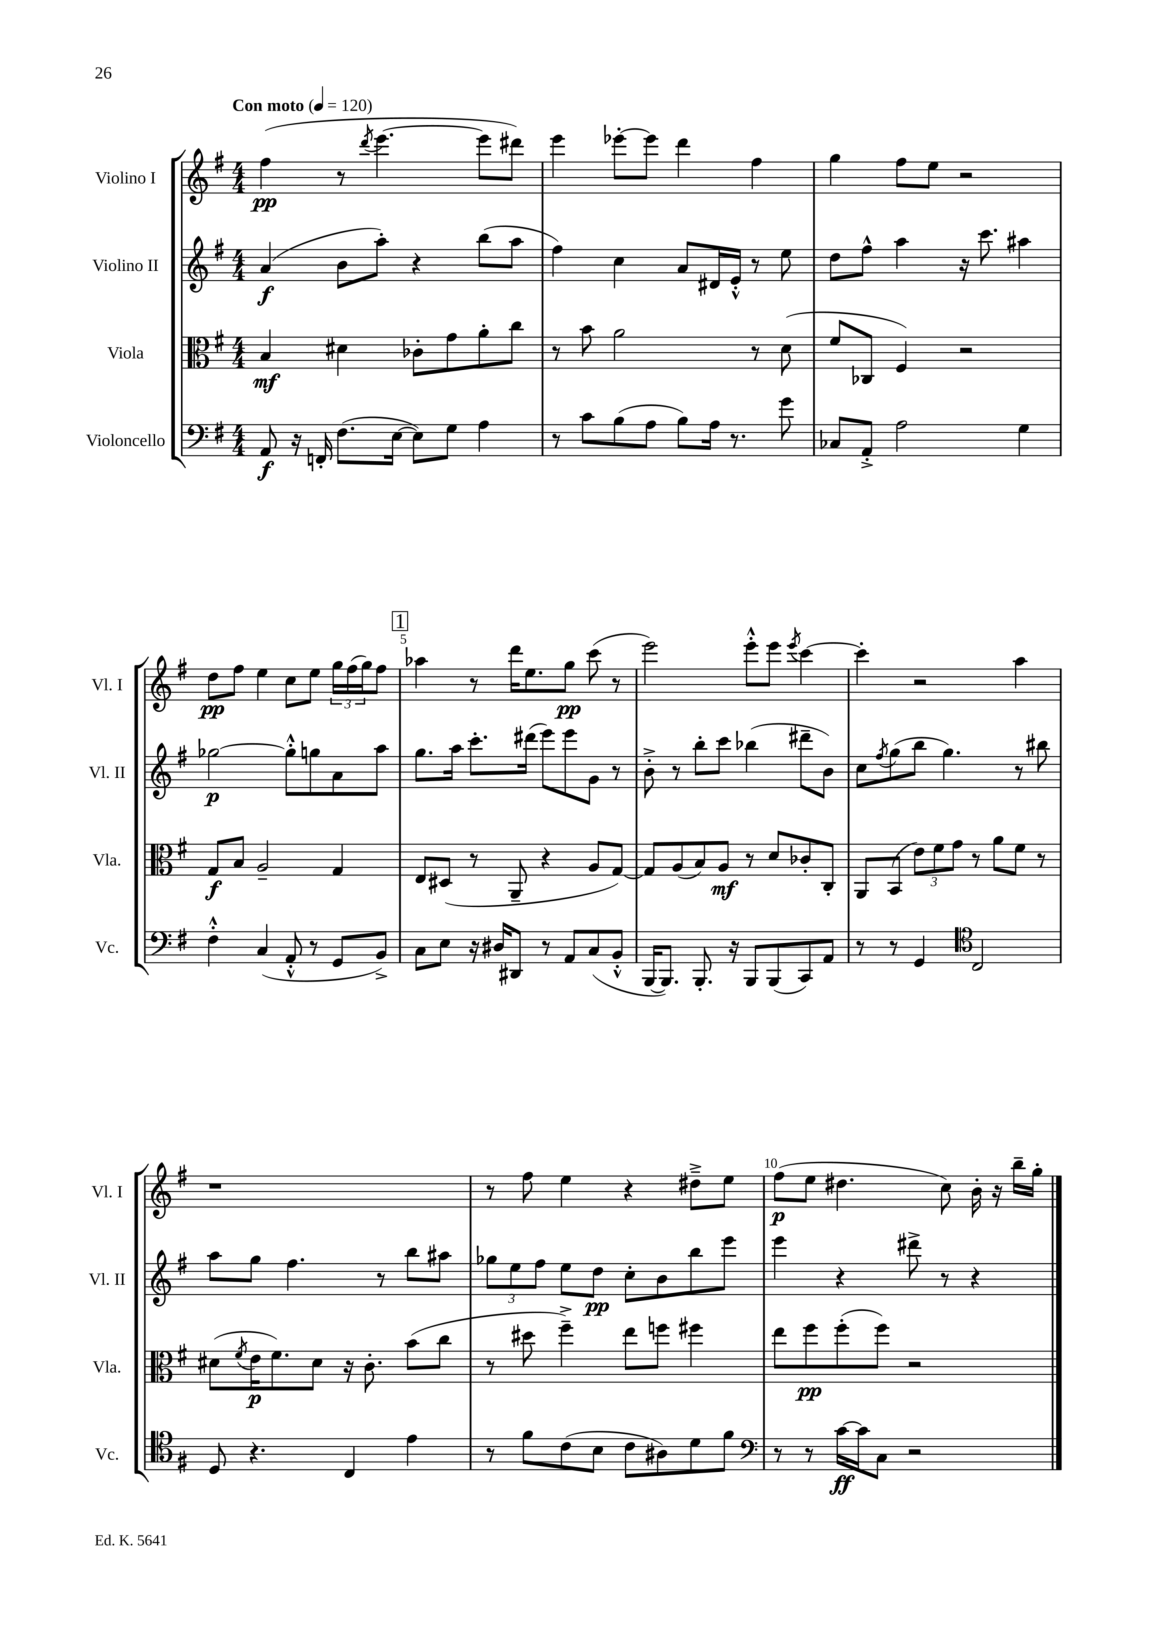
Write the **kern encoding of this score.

**kern	**kern	**kern	**kern
*staff4	*staff3	*staff2	*staff1
*clefF4	*clefC3	*clefG2	*clefG2
*k[f#]	*k[f#]	*k[f#]	*k[f#]
*M4/4	*M4/4	*M4/4	*M4/4
*MM120	*MM120	*MM120	*MM120
8AA	4B	(4a	(4ff#
16r	.	.	.
16FF'	.	.	.
(8.F#	4d#	8b	8r
.	.	.	8qddd
.	.	8aa')	[4.eee
[16E	.	.	.
8E])	8c-'	4r	.
8G	8g	.	.
4A	8a'	(8bb	8eee]
.	8cc	8aa	8ddd#)
=	=	=	=
8r	8r	4ff#)	4eee
8c	8b	.	.
(8B	2a	4cc	[8eee-'
8A	.	.	8eee-]
8B)	.	8a	4ddd
16A	.	16d#	.
8.r	.	16e'^^	.
.	8r	8r	4ff#
8g	(8d	8ee	.
=	=	=	=
8C-	8f#	8dd	4gg
8AA'^	8C-	8ff#^^	.
2A	4F#)	4aa	8ff#
.	.	.	8ee
.	2r	16r	2r
.	.	8.ccc	.
4G	.	4aa#	.
=	=	=	=
4F#'^^	8G	[2gg-	8dd
.	8B	.	8ff#
(4C	2A~	.	4ee
8AA'^^	.	8gg-'^^]	8cc
8r	.	8gg	8ee
8GG	4G	8a	24gg
.	.	.	(24ff#
.	.	.	24gg)
8BB^)	.	8aa	8ff#
=	=	=	=
8C	8E	8.gg	4aa-
8E	(8D#	.	.
.	.	16aa	.
16r	8r	8.ccc'	8r
16D#	.	.	.
8DD#	8AA~	.	16ddd
.	.	(16ddd#	8.ee
8r	4r	8eee)	.
8AA	.	8eee	8gg
(8C	8A	8g	(8ccc
8BB'^^	[8G)	8r	8r
=	=	=	=
[16BBB	8G]	8b'^	2eee)
8.BBB])	.	.	.
.	(8A	8r	.
8.BBB'	8B)	8bb'	.
.	8A	8ccc	.
16r	.	.	.
8BBB	8r	(4bb-	8eee'^^
(8BBB	8d	.	8eee
.	.	.	8qeee
8CC)	8c-'	8ddd#~	[4ccc
8AA	8C'	8b)	.
=	=	=	=
8r	8AA	8cc	4ccc']
.	.	8qff#	.
8r	(8BB	(8gg	.
4GG	12e)	8bb	2r
.	12f#	.	.
.	.	4.gg)	.
.	12g	.	.
*clefC4	*	*	*
2C	8r	.	.
.	8a	.	.
.	8f#	8r	4aa
.	8r	8bb#	.
=	=	=	=
8D	(8d#	8aa	1r
.	8qf#	.	.
4.r	16e	8gg	.
.	8.f#)	.	.
.	.	4.ff#	.
.	8d#	.	.
4C	16r	.	.
.	8.c'	.	.
.	.	8r	.
4e	(8b	8bb	.
.	8cc	8aa#	.
=	=	=	=
8r	8r	12gg-	8r
.	.	12ee	.
8f#	8dd#	.	8ff#
.	.	12ff#	.
(8c	4ff#~^)	8ee	4ee
8B	.	8dd	.
8c	8ee	8cc'	4r
8A#)	8ff	8b	.
8d	4ff#	8bb	8dd#~^
8f#	.	8eee	8ee
=	=	=	=
*clefF4	*	*	*
8r	8ee	4eee	(8ff#
8r	8ff#	.	8ee
[16c	(8ff#'	4r	4.dd#
16c]	.	.	.
8C	8ff#)	.	.
2r	2r	8ddd#^	.
.	.	8r	8cc)
.	.	4r	16b'
.	.	.	16r
.	.	.	16bb~
.	.	.	16gg'
==	==	==	==
*-	*-	*-	*-
